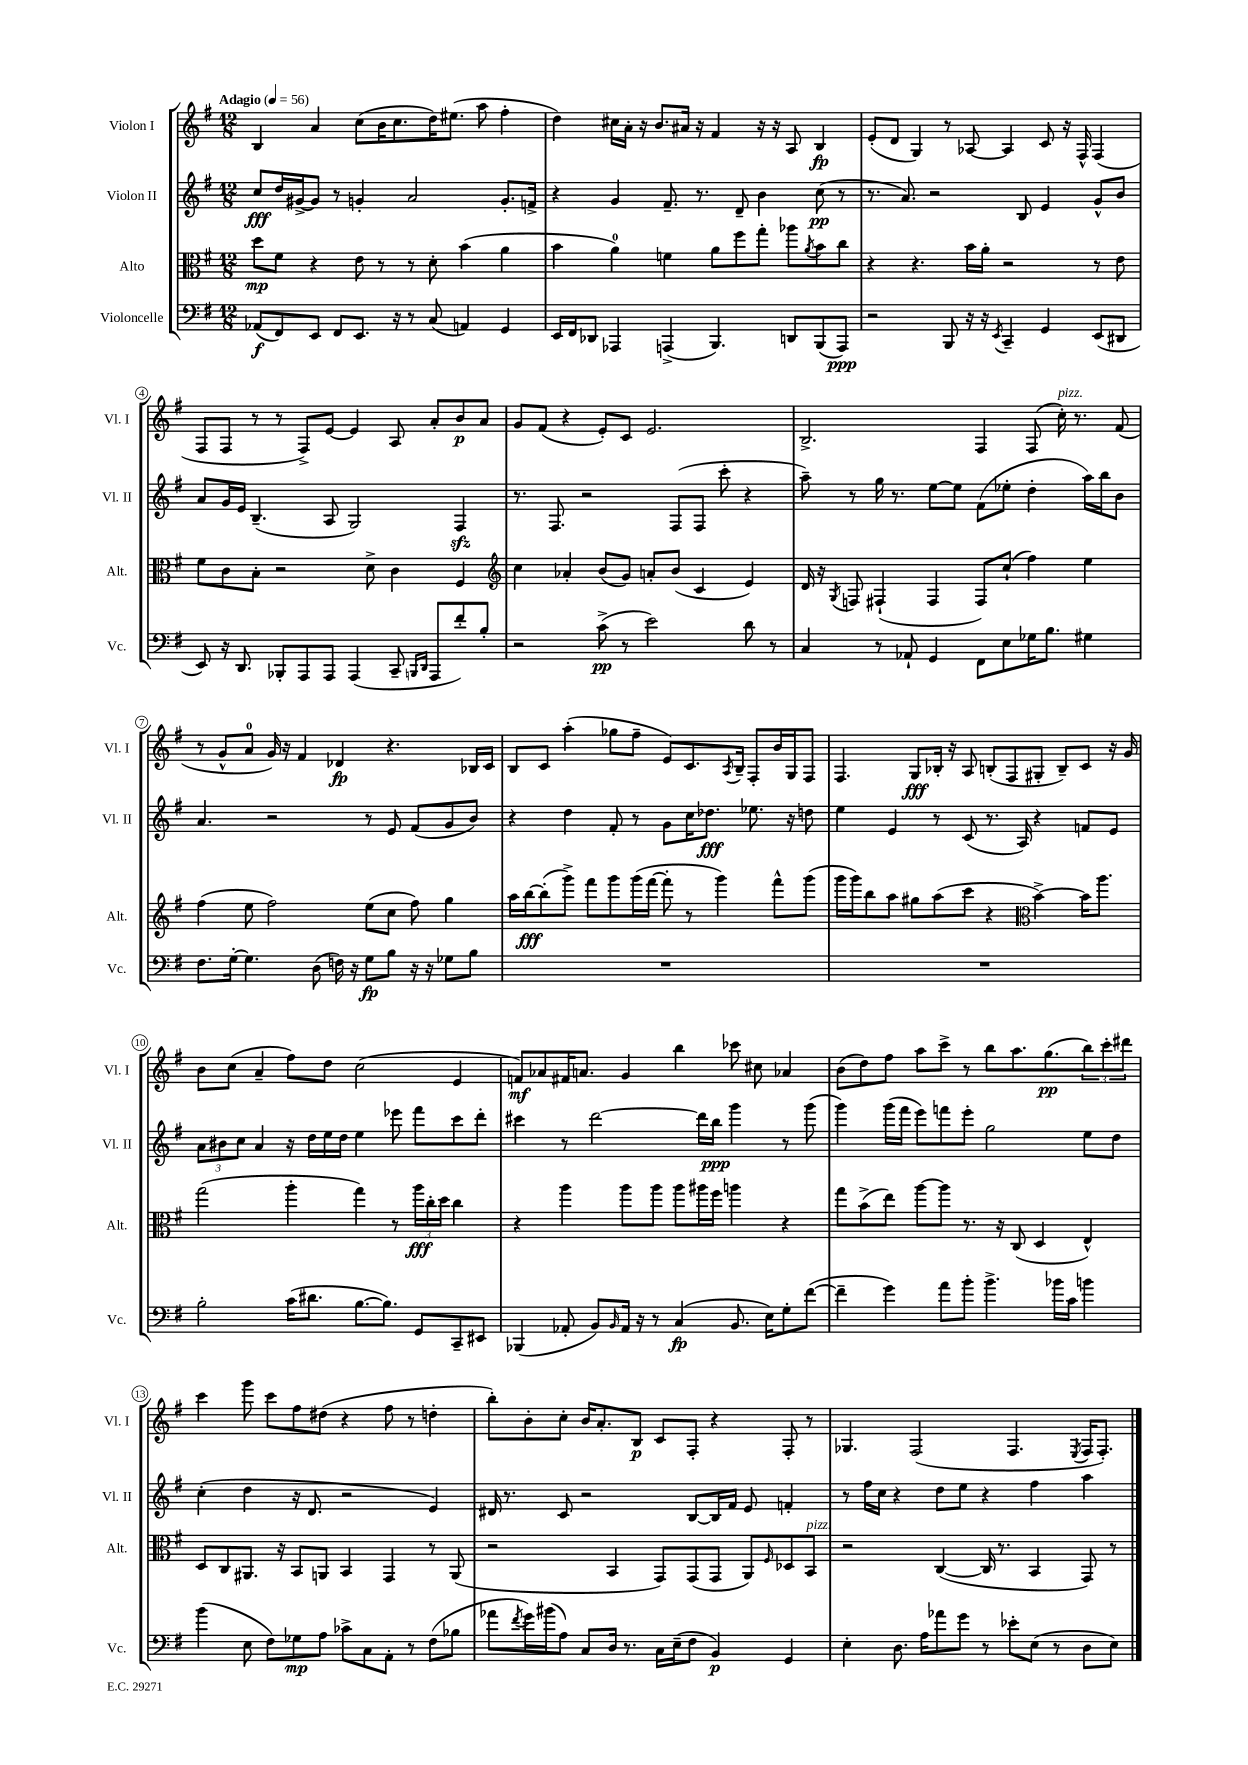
<<
\new StaffGroup <<
\new Staff = "s0" \with { instrumentName = "Violon I" shortInstrumentName = "Vl. I" } {
    \clef treble \key g \major \numericTimeSignature \time 12/8 \tempo "Adagio" 4 = 56
    b4 a'4 c''8( b'16 c''8. d''16) eis''8.( a''8 fis''4-. |
    d''4) cis''16 a'16-. r16 b'8. ais'16 r16 fis'4 r16 r16 a8 b4\fp |
    e'8-.( d'8 g4) r8 aes8~ aes4 c'8 r16 fis16-^ fis4( |
    fis8 fis8 r8 r8 fis8->) e'8~ e'4 a8 a'8-. b'8\p a'8 |
    g'8 fis'8( r4 e'8-.) c'8 e'2. |
    b2.-> fis4 fis8( c''16-.^\markup { \italic "pizz." }) r8. fis'8( |
    r8 g'8-^ a'8-0 g'16) r16 fis'4 des'4\fp r4. bes16 c'16 |
    b8 c'8 a''4-.( ges''8 fis''8-- e'8) c'8. \acciaccatura { a8 } b16-- fis8-. b'16 g16 fis8 |
    fis4. g8\fff bes16-. r16 a8 b8-.( fis8 gis8-. b8--) c'8 r16 g'16 |
    b'8 c''8( a'4-- fis''8) d''8 c''2( e'4 |
    f'8\mf) aes'8 fis'16 a'8. g'4 b''4 ces'''8 cis''8 aes'4 |
    b'8( d''8) fis''8 a''8 c'''8-> r8 b''8 a''8. g''8.\pp( \tuplet 3/2 { b''8) c'''8-. dis'''8 } |
    c'''4 g'''8 c'''8 fis''8 dis''8( r4 fis''8 r8 d''4-. |
    b''8-.) b'8-. c''8-. b'16 a'8.-. b8\p c'8 fis8-. r4 fis8-. r8 |
    ges4. fis2( fis4. \acciaccatura { e8 } fis16 fis8.-.) \bar "|." |
}
\new Staff = "s1" \with { instrumentName = "Violon II" shortInstrumentName = "Vl. II" } {
    \clef treble \key g \major \numericTimeSignature \time 12/8
    c''8\fff d''16 gis'16~-> gis'8 r8 g'4-. a'2 g'8.-. f'16-> |
    r4 g'4 fis'8.-- r8. d'8-- b'4 c''8\pp( r8 |
    r8. a'8.) r2 b8 e'4 g'8-^ b'8 |
    a'8 g'16 e'16 b4.--( a8 g2) fis4\sfz |
    r8. fis8. r2 fis8( fis8 c'''8-. r4 |
    a''8--) r8 g''16 r8. e''8~ e''8 fis'8( ees''8-. d''4-. a''16) b''16 b'8 |
    a'4. r2 r8 e'8 fis'8( g'8 b'8) |
    r4 d''4 fis'8-. r8 g'8 c''16 des''8.\fff ees''8. r16 d''8 |
    e''4 e'4 r8 c'8( r8. a16) r4 f'8 e'8 |
    \tuplet 3/2 { a'8 bis'8 c''8 } a'4 r16 d''16 e''16 d''16 e''4 ees'''8 fis'''8 c'''8 d'''8-. |
    cis'''4 r8 d'''2~ d'''16 b''16\ppp g'''4 r8 g'''8( |
    g'''4) g'''16( fis'''16 e'''8) f'''8 e'''8-. g''2 e''8 d''8 |
    c''4-.( d''4 r16 d'8. r2 e'4) |
    dis'16 r8. c'8 r2 b8~ b16 fis'16 e'8 f'4-. |
    r8 fis''16 c''16 r4 d''8 e''8 r4 fis''4 a''4 \bar "|." |
}
\new Staff = "s2" \with { instrumentName = "Alto" shortInstrumentName = "Alt." } {
    \clef alto \key g \major \numericTimeSignature \time 12/8
    d''8\mp fis'8 r4 e'8 r8 r8 d'8-. b'4( a'4 |
    b'4 a'4-0) f'4 a'8 fis''8 g''8-. aes''8 \acciaccatura { a'8 } b'8 c''8 |
    r4 r4. b'16 a'16-. r2 r8 e'8 |
    fis'8 c'8 b8-. r2 d'8-> c'4 fis4 |
    \clef treble c''4 aes'4-. b'8( g'8) a'8-. b'8( c'4 e'4) |
    d'16 r16 \acciaccatura { g8 } f8 fis4-!( fis4 fis8) c''8-!( fis''4) e''4 |
    fis''4( e''8 fis''2) e''8( c''8 fis''8) g''4 |
    a''16 b''16~\fff b''8-.( g'''8->) fis'''8 g'''8 g'''16( fis'''16~ fis'''8-. r8 g'''4) fis'''8-^ g'''8( |
    g'''16 g'''16) b''8 a''8 gis''8 a''8( c'''8 r4 \clef alto b'4~->) b'16 a''8. |
    g''2( a''4-. g''4) r8 \tuplet 3/2 { a''16\fff c''16-. d''16 } c''4 |
    r4 a''4 a''8 a''8 a''8 ais''16 fis''16 a''4 r4 |
    g''8 b'8->( e''8) a''8~ a''8 r8. r16 c8( d4 e4-^) |
    d8 c8 ais,8. r16 b,8 a,8 b,4 g,4 r8 a,8( |
    r2 b,4 g,8) g,8( g,8 a,8) \grace { fis16 } des8 b,8^\markup { \italic "pizz." } |
    r2 c4~( c16 r8. b,4 g,8) r8 \bar "|." |
}
\new Staff = "s3" \with { instrumentName = "Violoncelle" shortInstrumentName = "Vc." } {
    \clef bass \key g \major \numericTimeSignature \time 12/8
    aes,8\f( fis,8) e,8 fis,8 e,8. r16 r8 c8( a,4) g,4 |
    e,16 fis,16 des,8 aes,,4 a,,4->( b,,4.) d,8 b,,8( a,,8\ppp) |
    r2 b,,8 r16 r16 \acciaccatura { e,8 } c,4-- g,4 e,8( dis,8 |
    e,8) r16 d,8. bes,,8-. a,,8 a,,8 a,,4( c,8-- \grace { b,,16 d,16 } a,,8 fis'8-.) b8-. |
    r2 c'8->\pp( r8 e'2) d'8 r8 |
    c4 r8 aes,8-! g,4 fis,8 e8 ges16 b8. gis4 |
    fis8. g16~-. g4. d8( f16) r16 g8\fp b8 r16 r16 ges8 b8 |
    R1. |
    R1. |
    b2-. c'16( dis'8. b8.~ b8.) g,8 c,8-- eis,8 |
    bes,,4( aes,8-. b,8) \grace { b,16 } aes,16 r16 r8 c4\fp( b,8. e16) g8-. fis'8~( |
    fis'4-- g'4) a'8 b'8-. b'4.-> bes'16 c'16 b'4 |
    b'4( e8 fis8) ges8\mp a8 ces'8-> c8 a,8-. r8 fis8( bes8 |
    aes'8 \acciaccatura { fis'8 } g'16) bis'16( a8) c8 d16 r8. c16 e16--( fis8 b,4\p) g,4 |
    e4-. d8. a16 aes'8 g'8 r8 ees'8-. e8( r8 d8 e8) \bar "|." |
}
>>
>>
\layout { \context { \Score \override BarNumber.stencil = #(make-stencil-circler 0.1 0.3 ly:text-interface::print) } }
